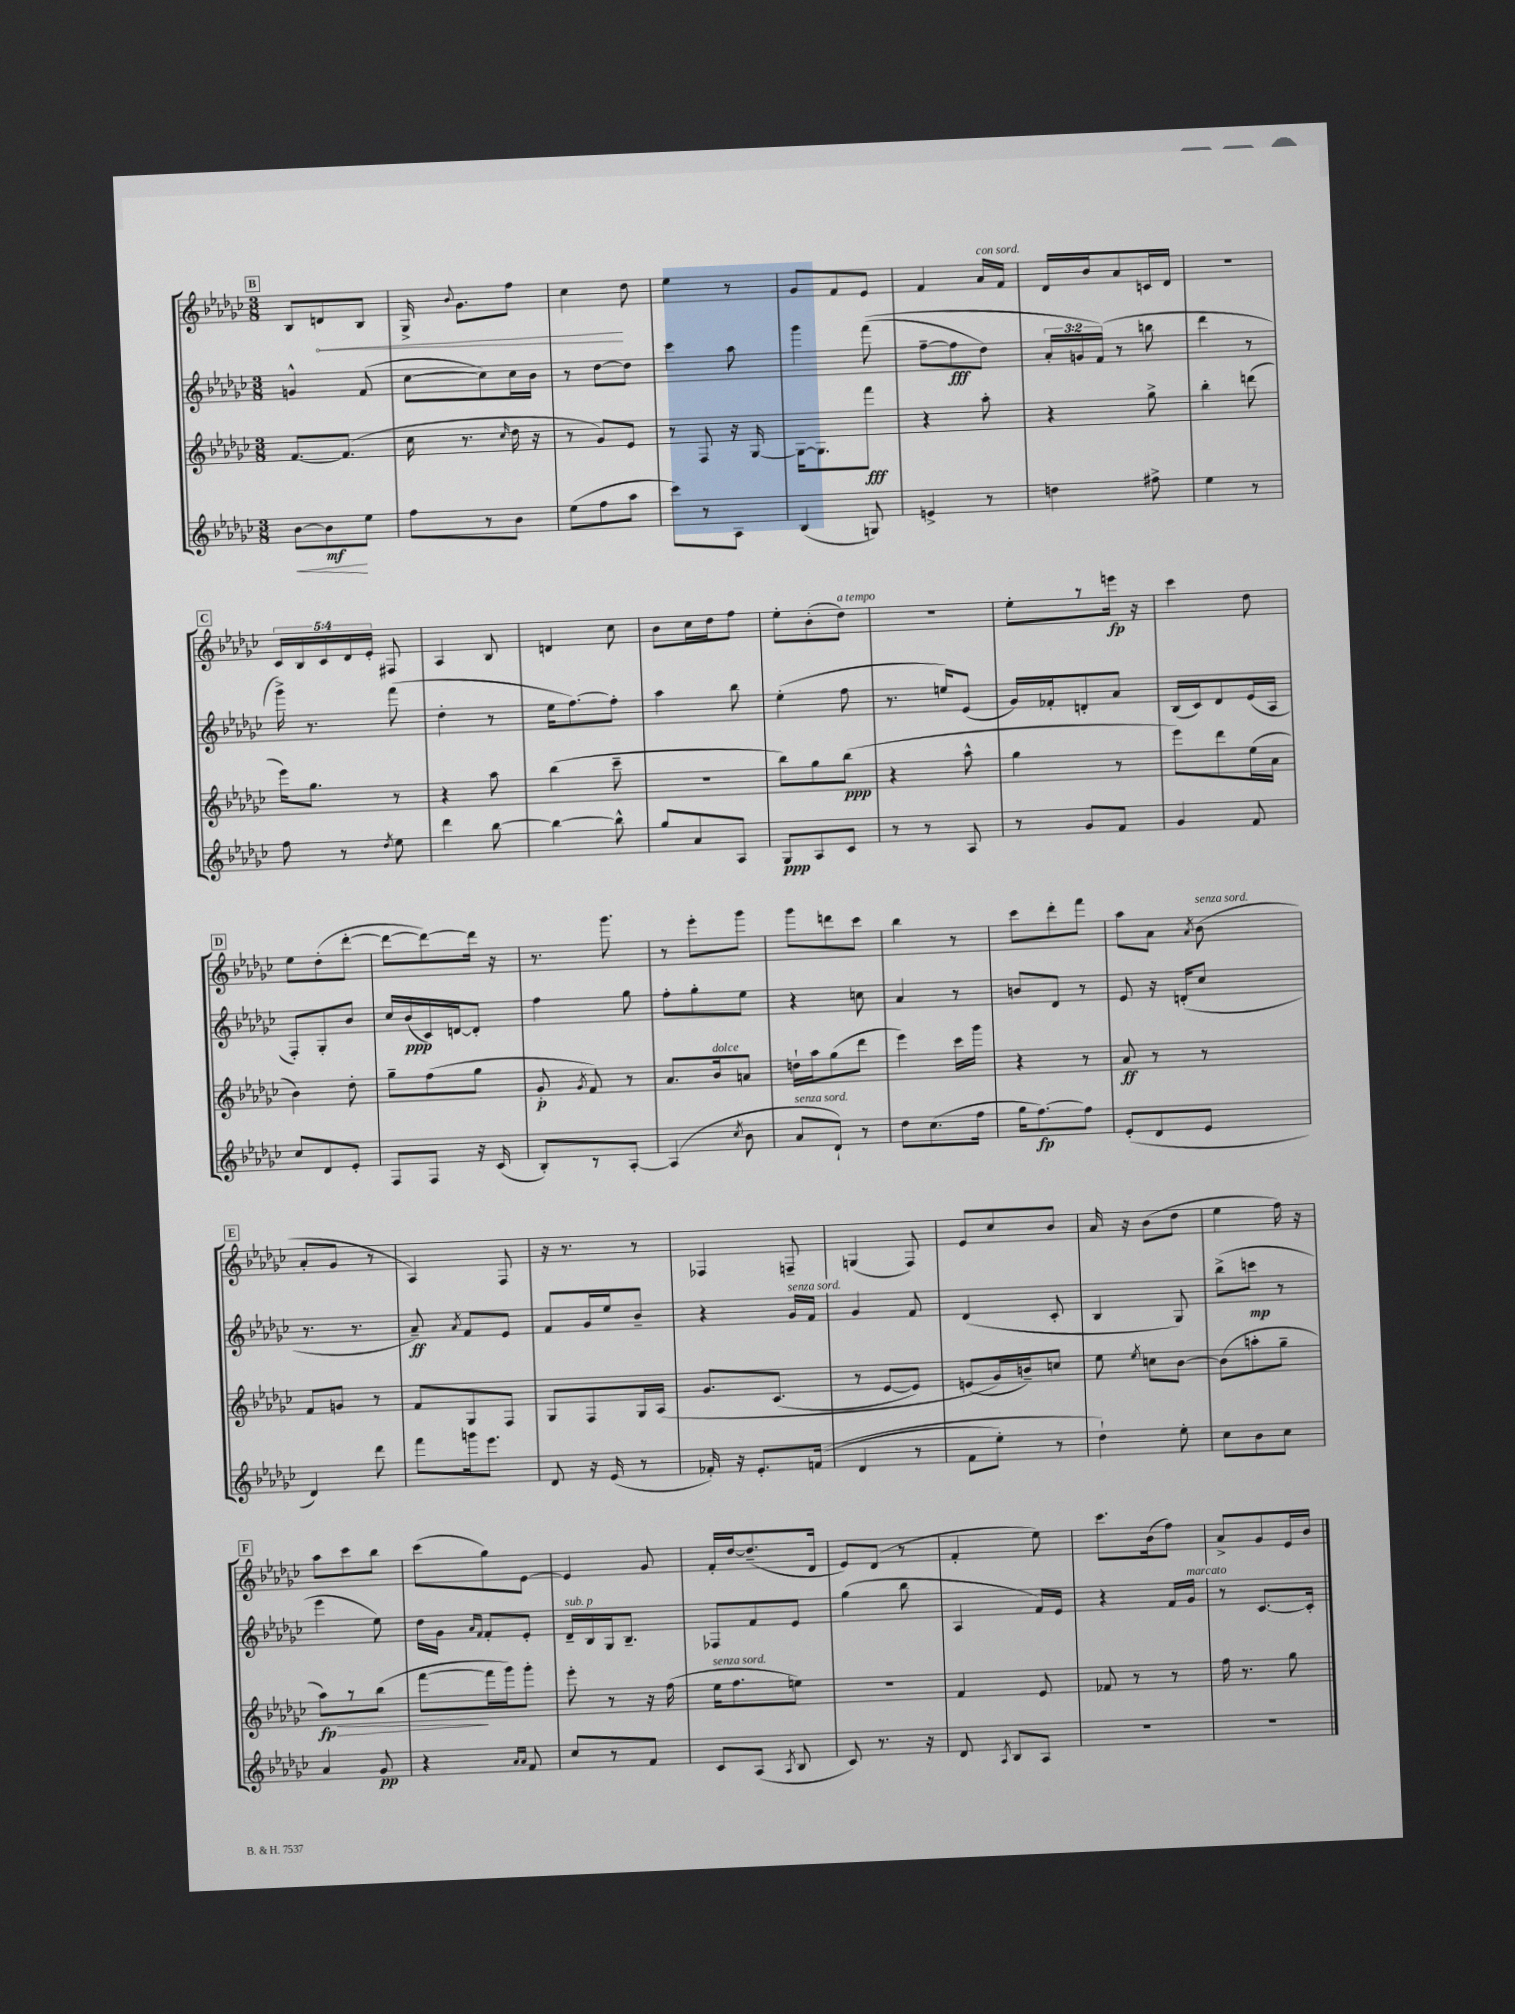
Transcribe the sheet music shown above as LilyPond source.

<<
\new StaffGroup <<
\new Staff = "s0" {
    \clef treble \key ges \major \numericTimeSignature \time 3/8 \override Staff.TupletNumber.text = #tuplet-number::calc-fraction-text
    \autoBeamOff \mark \markup { \box "B" } bes8[ \once \override Hairpin.circled-tip = ##t d'8\< bes8] |
    ges16-> \appoggiatura { bes'8 } ges'8.[ f''8] |
    ces''4\! des''8 |
    ees''4 r8 |
    ges'8[ f'8 ees'8] |
    f'4 aes'16[^\markup { \italic "con sord." } f'16] |
    des'16[ bes'16 aes'8 c'16 des'16] |
    R4. |
    \mark \markup { \box "C" } \tuplet 5/4 { ces'16[ bes16 ces'16 des'16 ees'16]-. } fis8 |
    aes4 bes8 |
    d'4 ces''8 |
    bes'8[ ces''16 des''16 f''8] |
    ees''8[-. bes'8-.( des''8]^\markup { \italic "a tempo" }) |
    R4. |
    ees''8[-. r8 e'''16]\fp r16 |
    ces'''4 des''8 |
    \mark \markup { \box "D" } ees''8[ des''8-.( des'''8]~-. |
    des'''8[~ des'''8~) des'''16] r16 |
    r8. ges'''8. |
    r8 ees'''8[-. ges'''8] |
    ges'''8[ d'''8 ces'''8] |
    bes''4 r8 |
    ces'''8[ des'''8-. f'''8] |
    aes''8[ aes'8] \acciaccatura { aes'8 } bes'8^\markup { \italic "senza sord." }( |
    \mark \markup { \box "E" } aes'8[-. ges'8] r8 |
    aes4) f8 |
    r16 r8. r8 |
    fes4 f8-- |
    g4( f8) |
    ees'8[ ces''8 bes'8] |
    aes'16 r16 bes'8[( des''8] |
    ees''4 f''16) r16 |
    \mark \markup { \box "F" } aes''8[ ces'''8 bes''8] |
    ces'''8[( ges''8) ees'8]~ |
    ees'4 ges'8 |
    f'16[-. des''16~ des''8.--( des'16] |
    ees'8[) des'8]( r8 |
    f'4-. ees''8) |
    ces'''8.[ bes'16( f''8]) |
    aes'8[-> ges'8 ees'16 bes'16] \bar "|." |
}
\new Staff = "s1" {
    \clef treble \key ges \major \numericTimeSignature \time 3/8 \override Staff.TupletNumber.text = #tuplet-number::calc-fraction-text
    \autoBeamOff \mark \markup { \box "B" } g'4-^ f'8( |
    ces''8[~ ces''8) ces''16 bes'16] |
    r8 des''8[~ des''8] |
    ces'''4 aes''8 |
    ges'''4 f'''8(\( |
    f''8[~-- f''8\fff des''8]) |
    \tuplet 3/2 { aes'16[-. g'16 f'16](\) } r8 b''8 |
    des'''4 r8 |
    \mark \markup { \box "C" } ges'''16->) r8. f'''8( |
    des''4-. r8 |
    ees''16[ f''8.~) f''8]-. |
    aes''4 bes''8 |
    ees''4-.( f''8 |
    r8. e''16[) ees'8]( |
    ges'16[) fes'16-. d'8-. aes'8] |
    bes16[( ces'16) des'8 ees'16( aes16] |
    \mark \markup { \box "D" } f8[-.) ges8-. bes'8] |
    ces''16[ bes'16\ppp( ces'16) d'16~ d'8]-. |
    f''4 ges''8 |
    f''8[-. ges''8-. ees''8] |
    r4 c''8 |
    aes'4 r8 |
    b'8[ des'8] r8 |
    ees'8 r16 d'16[-.( ces''8] |
    \mark \markup { \box "E" } r8. r8. |
    aes'8--\ff) \acciaccatura { aes'8 } f'8[ ees'8] |
    f'8[ ges'16 ees''16 bes'8]-- |
    r4 ges'16[^\markup { \italic "senza sord." } f'16] |
    ges'4 f'8 |
    des'4( ces'8-. |
    bes4 ges8) |
    bes''8[->( c'''8]\mp r8 |
    \mark \markup { \box "F" } ees'''4 ees''8) |
    des''16[ ges'16] \grace { aes'16[ f'16] } f'8[-. ees'8]-. |
    des'16[--^\markup { \italic "sub. p" } bes16 ges16 bes8.]-- |
    fes8[ f'8 ees'8] |
    ges''4( bes''8 |
    aes4 f'16[) ees'16] |
    r4 f'16[ ges'16]^\markup { \italic "marcato" } |
    r8 ces'8.[~ ces'16]-. \bar "|." |
}
\new Staff = "s2" {
    \clef treble \key ges \major \numericTimeSignature \time 3/8
    \autoBeamOff \mark \markup { \box "B" } f'8.[~ f'8.]( |
    ces''16 r8. \grace { ces''16 } des''16 r16 |
    r8 ges'8[) ees'8] |
    r8 f8 r16 ges16~ |
    ges16[~ ges8. f'''8]\fff |
    r4 aes''8-. |
    r4 ges''8-> |
    bes''4-. d'''8( |
    \mark \markup { \box "C" } ees'''16[) ges''8.] r8 |
    r4 aes''8 |
    bes''4( ces'''8-- |
    R4. |
    bes''8[) ges''8 bes''8]\ppp( |
    r4 aes''8-^ |
    ges''4 r8 |
    ees'''8[) des'''8 ees''16( aes'16] |
    \mark \markup { \box "D" } bes'4) des''8-. |
    ges''8[-- f''8( ges''8] |
    ges'8-.\p \acciaccatura { ges'8 } f'8) r8 |
    aes'8.[ bes'16^\markup { \italic "dolce" } a'8] |
    d''16[-! aes''16 ges''8( des'''8] |
    ees'''4) ces'''16[ ges'''16] |
    r4 r8 |
    aes'8\ff r8 r8 |
    \mark \markup { \box "E" } f'8[ g'8] r8 |
    f'8[ ges8 f8] |
    ges8[ f8 ges16 aes16]\( |
    ges'8.[ ces'8.]( |
    r8 ees'8[~ ees'8]) |
    e'8[( ges'16\) b'16--) c''8] |
    ees''8 \acciaccatura { ees''8 } c''8[ bes'8]~ |
    bes'8[( a''8-. ges''8]-- |
    \mark \markup { \box "F" } aes''8[\fp\>) r8 bes''8]( |
    f'''8[~\! f'''16 ges'''16) ges'''8]-. |
    ees'''8-. r8 r16 f''16( |
    ees''16[^\markup { \italic "senza sord." } f''8. e''8]) |
    r4. |
    f'4 ees'8 |
    fes'8 r8 r8 |
    f''16 r8. ges''8 \bar "|." |
}
\new Staff = "s3" {
    \clef treble \key ges \major \numericTimeSignature \time 3/8
    \autoBeamOff \mark \markup { \box "B" } bes'8[~\< bes'8\mf\! ees''8] |
    f''8[ r8 bes'8] |
    ees''8[( f''8 aes''8] |
    ces'''8[) r8 aes8] |
    bes4( g8) |
    e'4-> r8 |
    d''4 fis''8-> |
    ees''4 r8 |
    \mark \markup { \box "C" } f''8 r8 \acciaccatura { des''8 } ees''8 |
    des'''4 bes''8~ |
    bes''4~ bes''8-^ |
    ges''8[ aes'8 aes8] |
    ges8[\ppp aes8 ces'8] |
    r8 r8 aes8 |
    r8 ges'8[ f'8] |
    ges'4 f'8 |
    \mark \markup { \box "D" } ces''8[ des'8 ees'8]-. |
    f8[ f8] r16 ces'16( |
    bes8[-.) r8 aes8]~-. |
    aes4( \acciaccatura { ces''8 } bes'8 |
    aes'8[^\markup { \italic "senza sord." } des'8]-!) r8 |
    des''8[ ces''8.( f''16] |
    ges''16[ f''8.~\fp) f''8] |
    ees'8[-.( des'8 ees'8] |
    \mark \markup { \box "E" } des'4) des'''8 |
    f'''8[ g'''16 ees'''8.] |
    des'8 r16 ees'16( r8 |
    fes'16-.) r16 ees'8.[-. f'16](\( |
    des'4 r8 |
    f'8[ ees''8]-.) r8 |
    des''4-!\) ees''8-. |
    ces''8[ bes'8 ces''8] |
    \mark \markup { \box "F" } aes'4 ges'8\pp |
    r4 \grace { aes'16[ aes'16] } f'8 |
    ces''8[ r8 f'8] |
    ces'8[ aes8]( \acciaccatura { aes8 } bes8 |
    ces'8) r8. r16 |
    des'8 \acciaccatura { aes8 } bes8[ aes8] |
    R4. |
    R4. \bar "|." |
}
>>
>>
